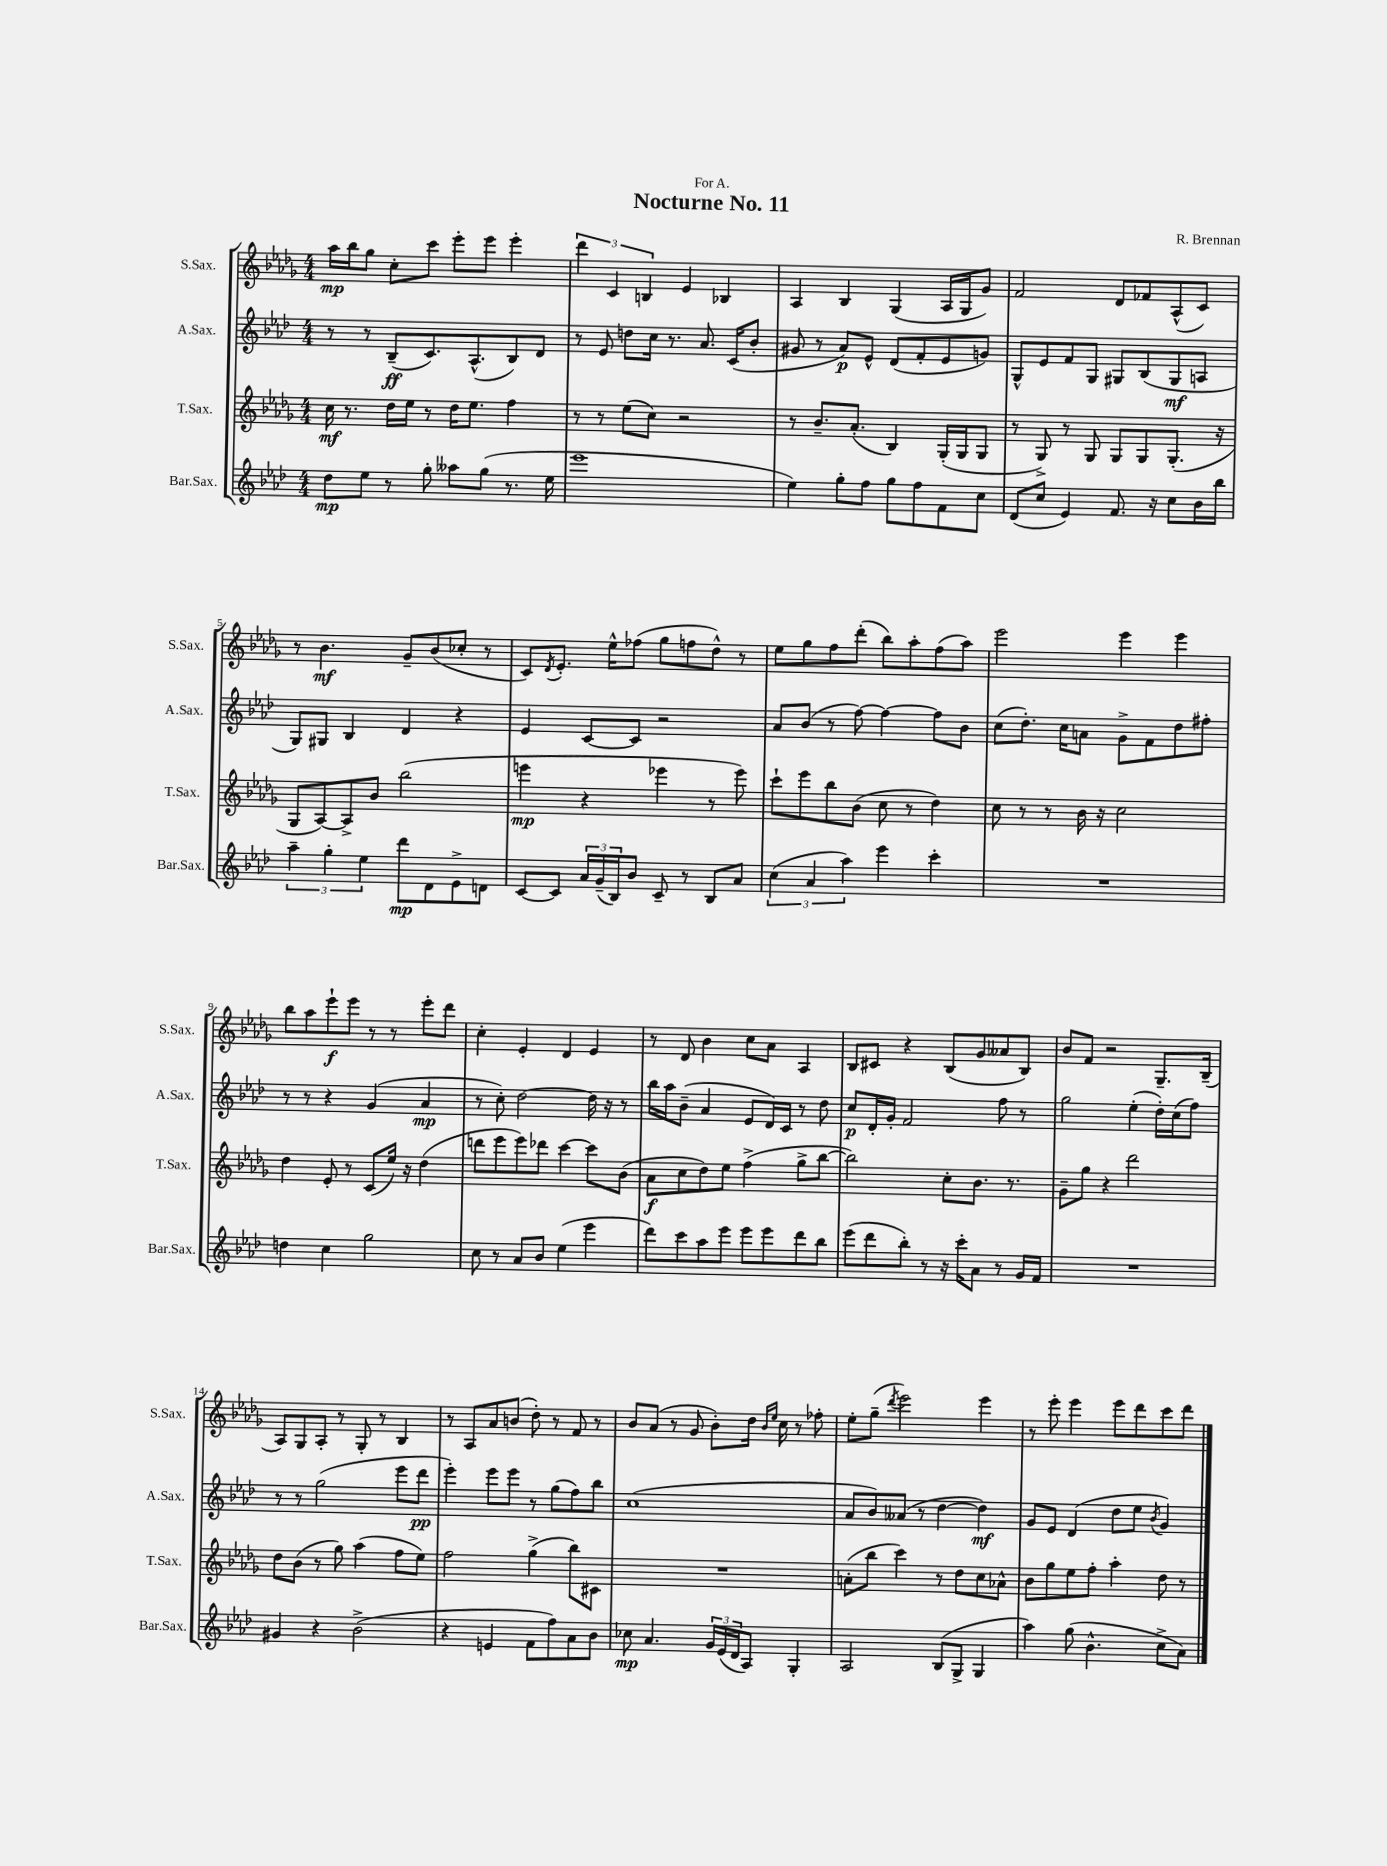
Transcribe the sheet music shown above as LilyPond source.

\header { title = "Nocturne No. 11" composer = "R. Brennan" dedication = "For A." }
<<
\new StaffGroup <<
\new Staff = "s0" \with { instrumentName = "S.Sax." shortInstrumentName = "S.Sax." } {
    \clef treble \key des \major \numericTimeSignature \time 4/4
    aes''16\mp bes''16 ges''8 c''8-. c'''8 ees'''8-. ees'''8 ees'''4-. |
    \tuplet 3/2 { des'''4 c'4 b4 } ees'4 bes4 |
    aes4 bes4 ges4( aes16 ges16 ges'8) |
    f'2 des'8 fes'8 aes8-^( c'8) |
    r8 bes'4.\mf ges'8-- bes'8( ces''8-. r8 |
    c'8) \acciaccatura { des'8 } ees'8.-. ees''16-^ fes''8( ges''8 f''8 des''8-^) r8 |
    ees''8 ges''8 f''8 des'''8-.( bes''8) aes''8-. f''8( aes''8) |
    ees'''2 ees'''4 ees'''4 |
    bes''8 aes''8 ees'''8-!\f ees'''8 r8 r8 ees'''8-. des'''8 |
    c''4-. ees'4-. des'4 ees'4 |
    r8 des'8 bes'4 c''8 aes'8 aes4 |
    bes8 cis'8 r4 bes8( ges'8 aeses'8 bes8) |
    bes'8 f'8 r2 ges8.-- bes16--( |
    aes8) ges8 aes8-. r8 ges8-. r8 bes4 |
    r8 aes8 aes'8 b'8( des''8-.) r8 f'8 r8 |
    bes'8 aes'8( r8 ges'8 bes'8-.) des''16 \grace { bes'16 ees''16 } c''16 r8 fes''8-. |
    ees''8-. ges''8--( \acciaccatura { des'''8 } ees'''2) ees'''4 |
    r8 ees'''8-. ees'''4 ees'''8 des'''8 c'''8 des'''8 \bar "|." |
}
\new Staff = "s1" \with { instrumentName = "A.Sax." shortInstrumentName = "A.Sax." } {
    \clef treble \key aes \major \numericTimeSignature \time 4/4
    r8 r8 bes8--\ff( c'8.) aes8.-^( bes8) des'8 |
    r8 ees'8 d''8 c''16 r8. aes'8. c'16( bes'8-. |
    gis'8 r8 aes'8\p) ees'8-^ des'8( f'8-. ees'8 g'8) |
    g8-^ ees'8 f'8 g8 gis8 bes8( gis8\mf a8 |
    g8) gis8 bes4 des'4 r4 |
    ees'4 c'8~ c'8 r2 |
    aes'8 bes'8( r8 f''8~) f''4~ f''8 bes'8 |
    c''8( des''8.-.) c''16 a'8 g'8-> f'8 des''8 fis''8-. |
    r8 r8 r4 g'4( aes'4\mp |
    r8 c''8-.) des''2~ des''16 r16 r8 |
    bes''16 aes''16 bes'8--( aes'4 ees'8 des'16) c'16 r8 des''8 |
    c''8\p des'16-. g'16-. f'2 f''8 r8 |
    g''2 ees''4-.( des''16-.) c''16( f''8) |
    r8 r8 g''2( ees'''8 des'''8\pp |
    ees'''4-.) ees'''8 ees'''8 r8 g''8( f''8) bes''8 |
    c''1( |
    aes'8 bes'8) aeses'8( r8 des''4~ des''4\mf) |
    g'8 ees'8 des'4( des''8 ees''8 \acciaccatura { bes'8 } g'4) \bar "|." |
}
\new Staff = "s2" \with { instrumentName = "T.Sax." shortInstrumentName = "T.Sax." } {
    \clef treble \key des \major \numericTimeSignature \time 4/4
    c''16\mf r8. des''16 ees''16 r8 des''16 ees''8. f''4 |
    r8 r8 ees''8( c''8) r2 |
    r8 bes'8.-- aes'8.-.( bes4) ges16-.( ges16 ges8 |
    r8 ges8->) r8 ges8 ges8 ges8 ges8.-.( r16 |
    ges8 aes8~) aes8-> bes'8 bes''2( |
    e'''4\mp r4 ees'''4 r8 ees'''8) |
    c'''8-! ees'''8 bes''8 bes'8( c''8 r8 des''4) |
    c''8 r8 r8 bes'16 r16 c''2 |
    des''4 ees'8-. r8 c'8( ees''16) r16 des''4( |
    d'''8 ees'''8 ees'''8) des'''8 c'''4~ c'''8 bes'8( |
    aes'8\f c''8 des''8) ees''8 f''4->( ges''8-> bes''8~ |
    bes''2) c''8-. bes'8. r8. |
    ges'8-- ges''8 r4 des'''2 |
    des''8 bes'8( r8 ges''8) aes''4( f''8 ees''8) |
    f''2 ges''4->( bes''8) cis'8 |
    R1 |
    a'8-.( bes''8 c'''4) r8 des''8 c''8 aes'8-^ |
    bes'8 ges''8 ees''8 f''8-. aes''4-. des''8 r8 \bar "|." |
}
\new Staff = "s3" \with { instrumentName = "Bar.Sax." shortInstrumentName = "Bar.Sax." } {
    \clef treble \key aes \major \numericTimeSignature \time 4/4
    des''8\mp ees''8 r8 g''8-. aeses''8 g''8( r8. ees''16 |
    ees'''1 |
    ees''4) g''8-. f''8 g''8 f''8 f'8 c''8 |
    des'8( c''8 ees'4) f'8. r16 c''8 bes'16 bes''16 |
    \tuplet 3/2 { aes''4-- g''4-. ees''4 } des'''8\mp des'8 ees'8-> d'8 |
    c'8~ c'8 \tuplet 3/2 { aes'16 g'16--( bes16) } bes'8 c'8-- r8 bes8 aes'8 |
    \tuplet 3/2 { c''4( aes'4 aes''4) } ees'''4 c'''4-. |
    R1 |
    d''4 c''4 g''2 |
    c''8 r8 aes'8 bes'8 ees''4( ees'''4 |
    des'''8) c'''8 aes''8 ees'''8 ees'''8 ees'''8 des'''8 bes''8 |
    ees'''8( des'''8 bes''8-.) r8 r16 c'''16-. aes'8 r8 g'16 f'16 |
    R1 |
    gis'4 r4 bes'2->( |
    r4 e'4 f'8 f''8) aes'8 bes'8 |
    ces''8\mp aes'4. \tuplet 3/2 { g'16 ees'16( des'16 } aes8) g4-. |
    aes2 bes8( g8-> g4 |
    aes''4) g''8( bes'4.-^ c''8-> aes'8) \bar "|." |
}
>>
>>
